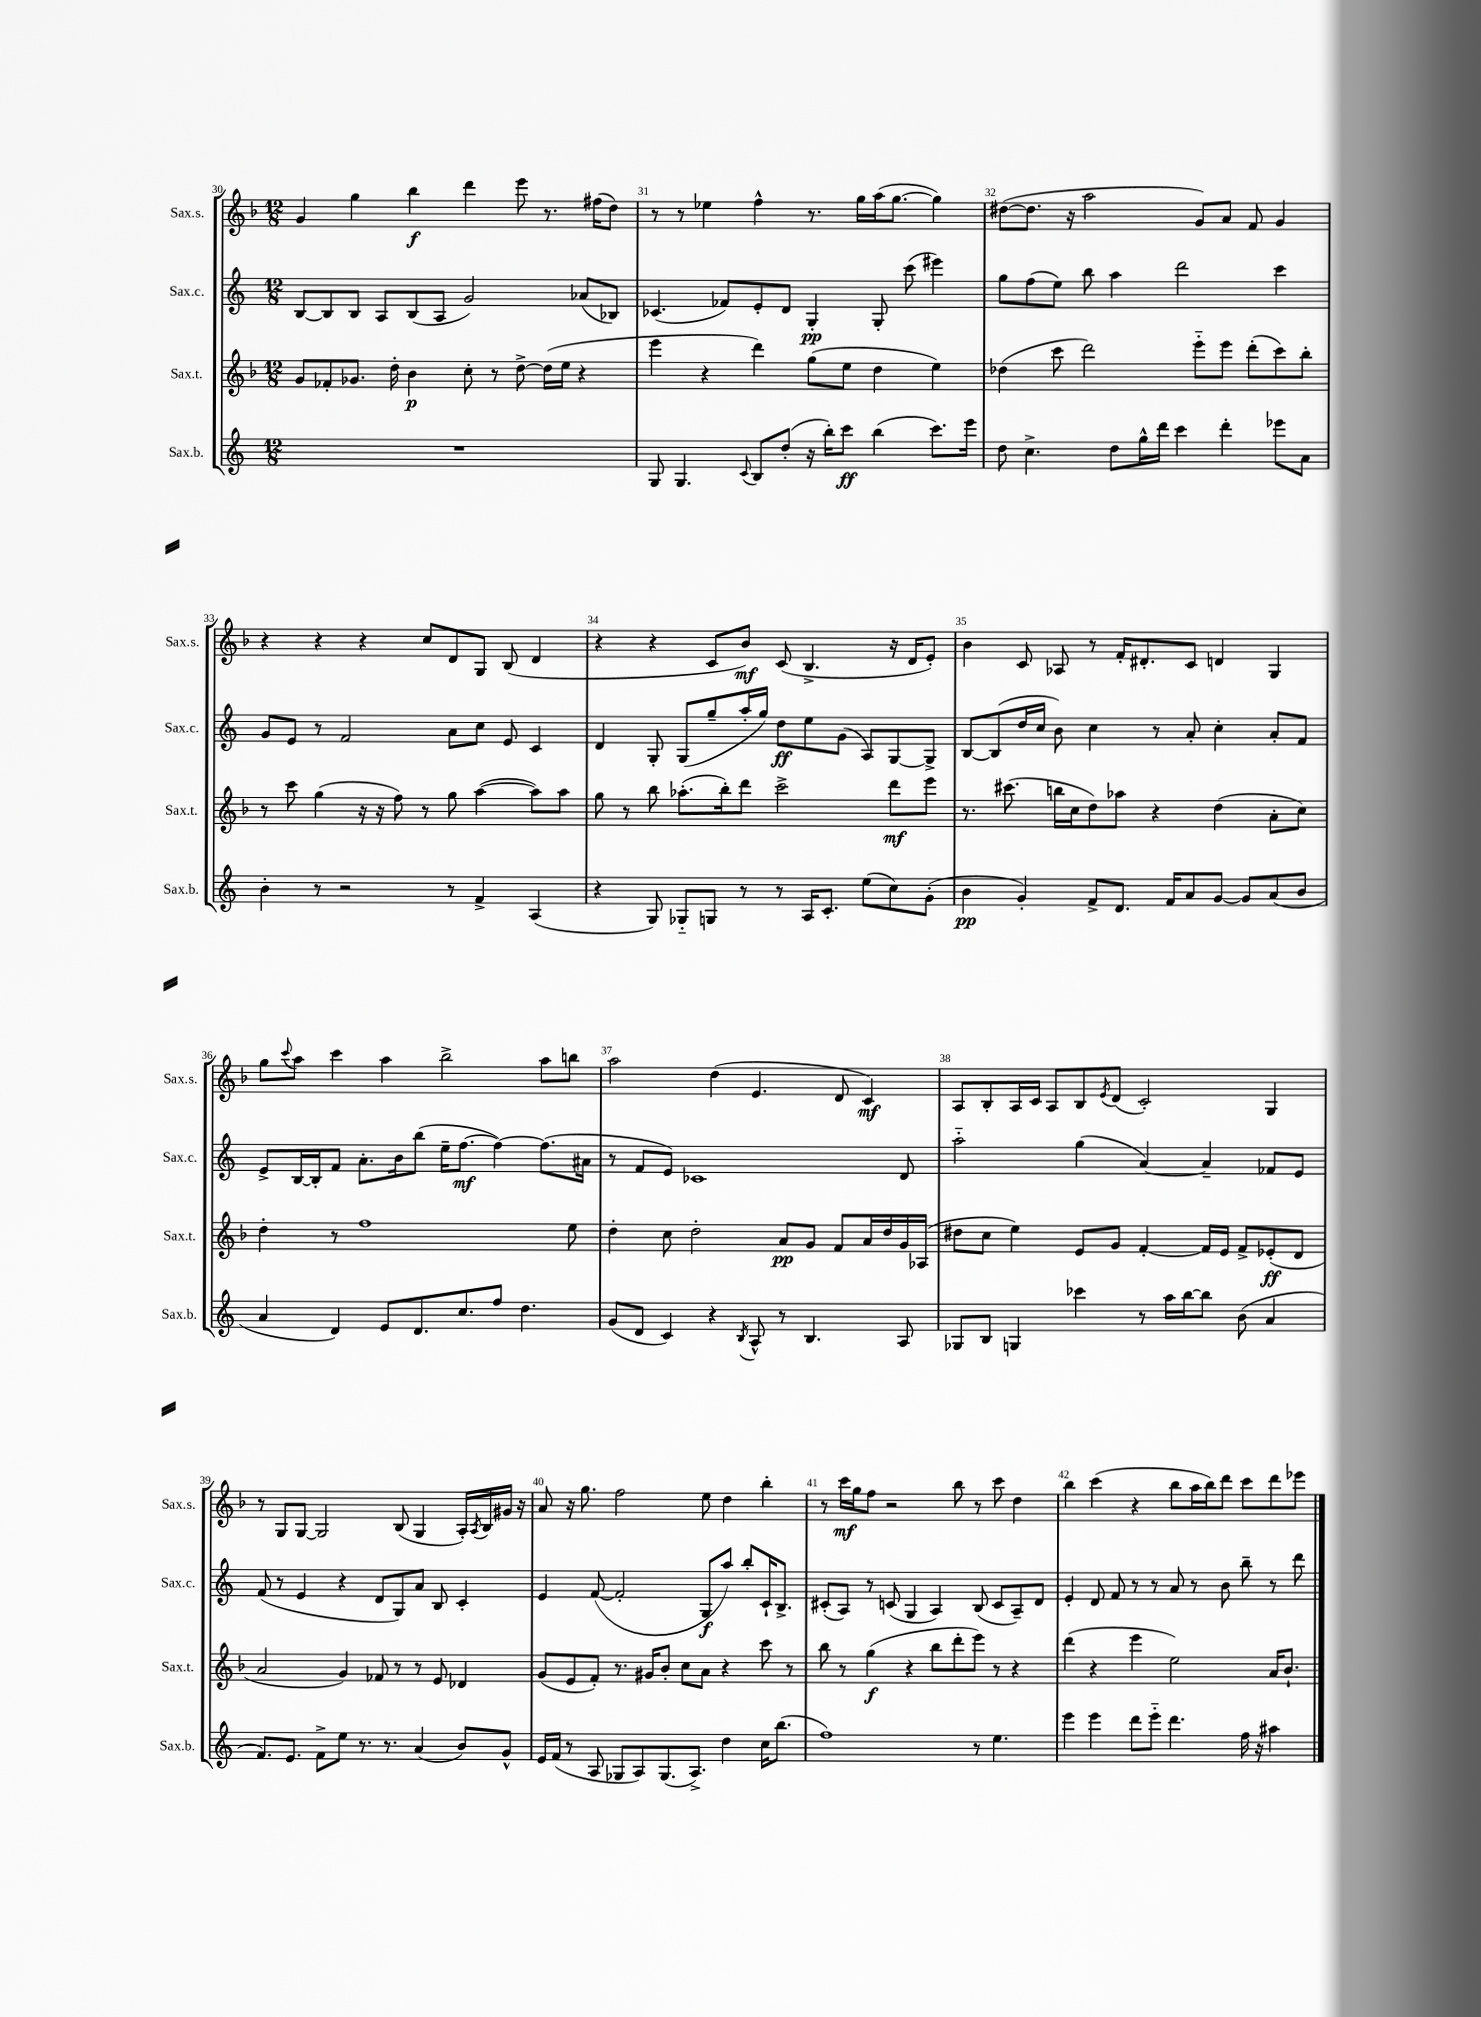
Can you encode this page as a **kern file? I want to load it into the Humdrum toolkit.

**kern	**kern	**kern	**kern
*staff4	*staff3	*staff2	*staff1
*clefG2	*clefG2	*clefG2	*clefG2
*k[]	*k[b-]	*k[]	*k[b-]
*M12/8	*M12/8	*M12/8	*M12/8
1.r	8g	[8B	4g
.	8f-'	8B]	.
.	8.g-	8B	4gg
.	.	8A	.
.	16dd'	.	.
.	4b-	(8B	4bb-
.	.	8A	.
.	8cc'	2g)	4ddd
.	8r	.	.
.	[8dd^	.	8eee
.	(16dd]	.	8.r
.	16ee	.	.
.	4r	(8a-	.
.	.	.	(16ff#
.	.	8B-)	8dd)
=	=	=	=
8G	4eee	(4.c-	8r
4.G	.	.	8r
.	4r	.	4ee-
.	.	8f-)	.
8qqc	.	.	.
8B	4ddd)	8e'	4ff^^
(8dd'	.	8d	.
16r	(8gg	4G'	8.r
16bb')	.	.	.
8ccc	8ee	.	.
.	.	.	16gg
(4bb	4dd	8G'	(16aa
.	.	.	[8.gg
.	.	(8ccc	.
8.ccc)	4ee)	4eee#)	4gg])
16eee	.	.	.
=	=	=	=
8dd	(4dd-	8gg	([8dd#
4.cc^	.	(8ff	8.dd#]
.	8ccc	8ee)	.
.	.	.	16r
.	2ddd)	8bb	2aa
8dd	.	4aa	.
16gg^^	.	.	.
16ddd	.	.	.
4ccc	.	2ddd	.
.	8eee'~	.	8g)
4ddd'	8eee	.	8a
.	(8ddd'	.	8f
8eee-	8ccc)	4ccc	4g
8a	8bb-'	.	.
=	=	=	=
4b'	8r	8g	4r
.	8ccc	8e	.
8r	(4gg	8r	4r
2r	.	2f	.
.	16r	.	4r
.	16r	.	.
.	8ff)	.	.
.	8r	.	8cc
8r	8gg	8a	8d
4f^	([4aa	8cc	8G
.	.	8e	(8B-
(4A	8aa])	4c	4d
.	8aa	.	.
=	=	=	=
4r	8gg	4d	4r
.	8r	.	.
8G)	8bb-	8G'	4r
8G-'~	(8.aa-'	(8G	.
8G	.	8gg~	8c
.	16bb-')	.	.
8r	8ddd	16aa'	8b-)
.	.	16gg)	.
8r	2ccc^	8dd	(8c
16A	.	8ee	4.B-^
8.c'	.	.	.
.	.	(8g	.
(8ee	.	8A)	.
8cc)	8ddd	[8G	16r
.	.	.	16d
(8g'	8eee	8G^]	8e')
=	=	=	=
4b	8.r	[8B	4b-
.	.	(8B]	.
.	(8.ccc#	.	.
4g')	.	16dd	8c
.	.	16cc	.
.	16bb	8b)	8A-
.	16cc	.	.
8f^	8dd)	4cc	8r
8.d	8aa-	.	16f'
.	.	.	8.d#'
.	4r	8r	.
16f	.	.	.
8a	.	8a'	8c
[8g	(4dd	4cc'	4d
8g]	.	.	.
(8a	8a'	8a'	4G
8b	8cc)	8f	.
=	=	=	=
4a	4dd'	8e^	8gg
.	.	.	8qqccc
.	.	[16B	8aa
.	.	16B']	.
4d)	8r	8f	4ccc
.	1ff	8.a'	.
8e	.	.	4aa
.	.	16b	.
8.d	.	(8bb	.
.	.	16ee~	2bb-^
8.cc	.	[8.ff	.
8ff	.	4ff_)	.
4.dd	.	.	.
.	.	(8.ff]	8aa
.	8ee	.	8bb
.	.	16a#	.
=	=	=	=
(8g	4dd'	8r	2aa
8d	.	8f	.
4c)	8cc	8e)	.
.	2dd'	1c-	.
4r	.	.	(4dd
8qB	.	.	.
8A^^	.	.	4.e
8r	8a	.	.
4.B	8g	.	.
.	8f	.	8d
.	16a	.	4c)
.	16dd	.	.
8A	16g	8d	.
.	(16A-	.	.
=	=	=	=
8G-	8dd#	2aa'~	8A
8B	8cc	.	8B-'
4G	4ee)	.	16A
.	.	.	16c
.	.	.	8A
4ccc-	8e	(4gg	8B-
.	.	.	8qe
.	8g	.	(8d
8r	[4f'	[4a)	2c')
16aa	.	.	.
[16bb	.	.	.
8bb]	16f]	4a~]	.
.	16e	.	.
(8b	8f^	.	.
4a	(8e-'	8f-	4G
.	8d	8e	.
=	=	=	=
8.f)	2a	(8f	8r
.	.	8r	8G
8.e	.	.	.
.	.	4e	[8G
8f^	.	.	2G]
8ee	4g)	4r	.
8.r	.	.	.
.	8f-	8d	.
8.r	.	.	.
.	8r	8G)	(8B-
(4a	8r	8a	4G
.	8e	8B	.
8b)	4d-	4c'	16A')
.	.	.	8qA
.	.	.	16B-
8g^^	.	.	16g#
.	.	.	16r
=	=	=	=
16e	(8g	4e	8a
(16f	.	.	.
8r	8e	.	16r
.	.	.	8.gg
8A	8f')	([8f	.
8G-	8.r	2f']	2ff
8A)	.	.	.
.	16g#	.	.
(8.G-	8b-'	.	.
.	8cc	.	.
8.A^)	.	.	.
.	8a	8G	8ee
4dd	4r	8aa)	4dd
.	.	8bb'	.
16cc	8ccc	16c`	4bb-'
(8.bb	.	8.B^	.
.	8r	.	.
=	=	=	=
1ff)	8bb-	(8c#'	8r
.	8r	8A)	16ccc
.	.	.	16gg
.	(4gg	8r	8ff
.	.	(8c	2r
.	4r	4G	.
.	8bb-	4A)	.
.	8ddd'	.	8bb-
8r	8eee)	(8B	8r
4.ee	8r	8c	8ccc
.	4r	8A~)	4dd
.	.	8d	.
=	=	=	=
4eee	(4ddd	4e'	4bb-
4eee	4r	8d	(4ccc
.	.	8f	.
8ddd	4eee	8r	4r
8eee'~	.	8r	.
4.ddd	2ee)	8a	8bb-
.	.	8r	16aa
.	.	.	16bb-)
.	.	8b	8ddd
16ff	.	8bb~	8ccc
16r	.	.	.
4aa#	16a	8r	8ddd
.	8.b-`	.	.
.	.	8ddd	8eee-
==	==	==	==
*-	*-	*-	*-
